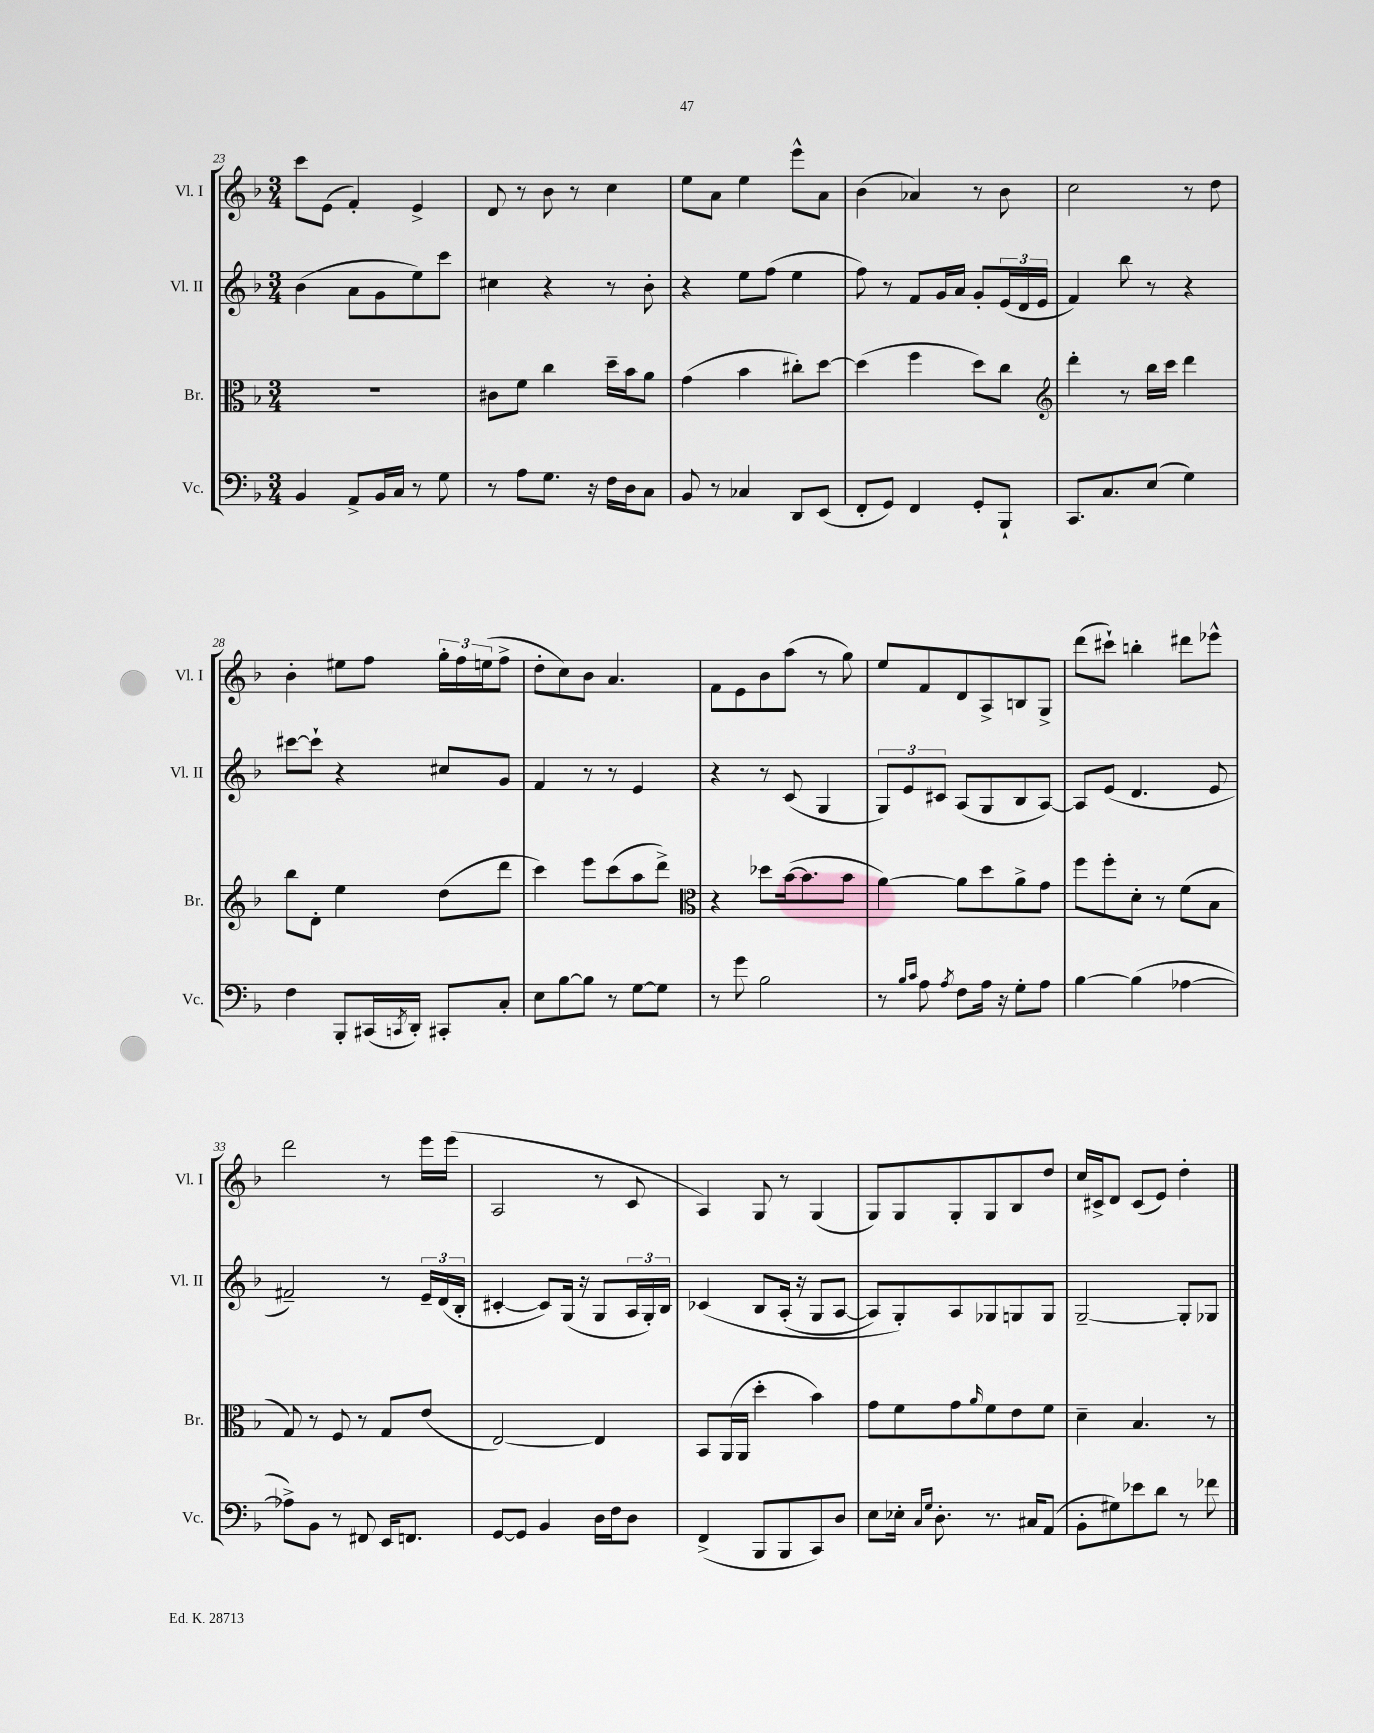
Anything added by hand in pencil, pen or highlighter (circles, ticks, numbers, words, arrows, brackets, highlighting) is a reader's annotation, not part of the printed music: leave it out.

**kern	**kern	**kern	**kern
*part4	*part3	*part2	*part1
*staff4	*staff3	*staff2	*staff1
*I"Vc.	*I"Br.	*I"Vl. II	*I"Vl. I
*I'Vc.	*I'Br.	*I'Vl. II	*I'Vl. I
*clefF4	*clefC3	*clefG2	*clefG2
*k[b-]	*k[b-]	*k[b-]	*k[b-]
*M3/4	*M3/4	*M3/4	*M3/4
=23	=23	=23	=23
4BB-/	2.r	(4b-\	8ccc\L
.	.	.	(8e\J
8AA^/L	.	8a\L	4f'/)
16BB-/L	.	8g\	.
16C/JJ	.	.	.
8r	.	8ee\)	4e^/
8G\	.	8ccc\J	.
=24	=24	=24	=24
8r	8c#X\L	4cc#X\	8d/
8A\L	8f\J	.	8r
8.G\J	4cc\	4r	8b-\
.	.	.	8r
16r	.	.	.
16F\LL	16dd~\LL	8r	4cc\
16D\J	16b-\J	.	.
8C\J	8a\J	8b-'\	.
=25	=25	=25	=25
8BB-/	(4g\	4r	8ee\L
8r	.	.	8a\J
4C-X/	4b-\	8ee\L	4ee\
.	.	(8ff\J	.
8DD/L	8cc#X'\L)	4ee\	8eee^^\L
(8EE/J	[8dd\J	.	8a\J
=26	=26	=26	=26
8FF'/L	(4dd\]	8ff\)	(4b-\
8GG/J)	.	8r	.
4FF/	4ff\	8f/L	4a-X/)
.	.	16g/L	.
.	.	16a/JJ	.
8GG'/L	8dd\L)	8g'/L	8r
8BBB-`/J	8cc\J	(24e/L	8b-\
.	.	24d/	.
.	.	24e/JJ	.
=27	=27	=27	=27
*	*clefG2	*	*
8.CC/L	4ddd'\	4f/)	2cc\
8.C/	.	.	.
.	8r	8bb-\	.
(8E/J	16bb-\LL	8r	.
.	16ccc\JJ	.	.
4G\)	4ddd\	4r	8r
.	.	.	8dd\
!!LO:LB:g=z
=28	=28	=28	=28
4F\	8bb-\L	[8ccc#X\L	4b-'\
.	8d'\J	8ccc#`\J]	.
8BBB-'/L	4ee\	4r	8ee#X\L
(16CC#X/L	.	.	8ff\J
8qCCn/	.	.	.
16DD'/JJ)	.	.	.
8CC#X'/L	(8dd\L	8cc#X/L	24gg'\LL
.	.	.	24ff\
.	.	.	(24een\J
8C'/J	8ddd\J	8g/J	8ff^\J
=29	=29	=29	=29
8E\L	4ccc\)	4f/	8dd'\L
[8B-\	.	.	8cc\)
8B-\J]	8eee\L	8r	8b-\J
8r	(8ccc\	8r	4.a/
[8G\L	8aa\	4e/	.
8G\J]	8ddd^\J)	.	.
=30	=30	=30	=30
*	*clefC3	*	*
8r	4r	4r	8f\L
8g\	.	.	8e\
2B-\	8dd-X\L	8r	8b-\
.	([16b-\k	(8c/	(8aa\J
.	8.b-\]	.	.
.	.	4G/	8r
.	8b-\J	.	8gg\)
=31	=31	=31	=31
8r	[4a\)	12G/L)	8ee/L
.	.	12e/	.
16qqB-/LL	.	.	.
16qqc/JJ	.	.	.
8A\	.	.	8f/
.	.	12c#X/J	.
8qA/	.	.	.
8F\L	8a\L]	(8A/L	8d/
16A\Jk	8dd\	8G/	8A^/
16r	.	.	.
8G'\L	8a^\	8B-/	8Bn/
8A\J	8g\J	[8A/J)	8G^/J
=32	=32	=32	=32
[4B-\	8ff\L	8A/L]	(8ddd\L
.	8ff'\	(8e/J	8ccc#X`\J)
(4B-\]	8d'\J	4.d/	4bbn'\
.	8r	.	.
[4A-X\	(8f\L	.	8ddd#X\L
.	8B-\J	8e/	8eee-X^^\J
!!LO:LB:g=z
=33	=33	=33	=33
8A-X^\L])	8G/)	2f#X~/)	2ddd\
8BB-\J	8r	.	.
8r	8F/	.	.
8FF#X/	8r	.	.
16EE/KL	8G/L	8r	8r
8.FFn/J	.	.	.
.	(8e/J	24e~/LL	16eee\LL
.	.	(24d/	.
.	.	.	(16eee\JJ
.	.	24B-'/JJ	.
=34	=34	=34	=34
[8GG/L	[2E/)	[4c#X'/	2A/
8GG/J]	.	.	.
4BB-/	.	8c#/L])	.
.	.	(16G/Jk	.
.	.	16r	.
16D\LL	4E/]	8G/L	8r
16F\J	.	.	.
8D\J	.	24A/L	8c/
.	.	24G'/)	.
.	.	24B-/JJ	.
=35	=35	=35	=35
(4FF^/	8BB-/L	(4c-X/	4A/)
.	(16AA/L	.	.
.	16AA/JJ	.	.
8BBB-/L	4dd'\	8B-/L	8G/
8BBB-/	.	(16A'/Jk	8r
.	.	16r	.
8CC/)	4b-\)	8G/L	(4G/
8D/J	.	[8A/J	.
=36	=36	=36	=36
8E\L	8g\L	8A/L])	8G/L)
16E-X'\Jk	8f\	8G'/)	8G/
16qqC/LL	.	.	.
16qqG/JJ	.	.	.
8.D'\	.	.	.
.	8g\	8A/	8G'/
.	16qqa/	.	.
8.r	8f\	8G-X/	8G/
.	8e\	8Gn/	8B-/
16C#X/KL	.	.	.
(8AA/J	8f\J	8G/J	8dd/J
=37	=37	=37	=37
8BB-'\L	4d~\	[2G~/	16cc/LL
.	.	.	16c#X^/J
8G#X\)	.	.	8d/J
8e-X\	4.B-/	.	(8c#/L
8d\J	.	.	8e/J)
8r	.	8G'/L]	4dd'\
8f-X\	8r	8G-X/J	.
==	==	==	==
*-	*-	*-	*-
